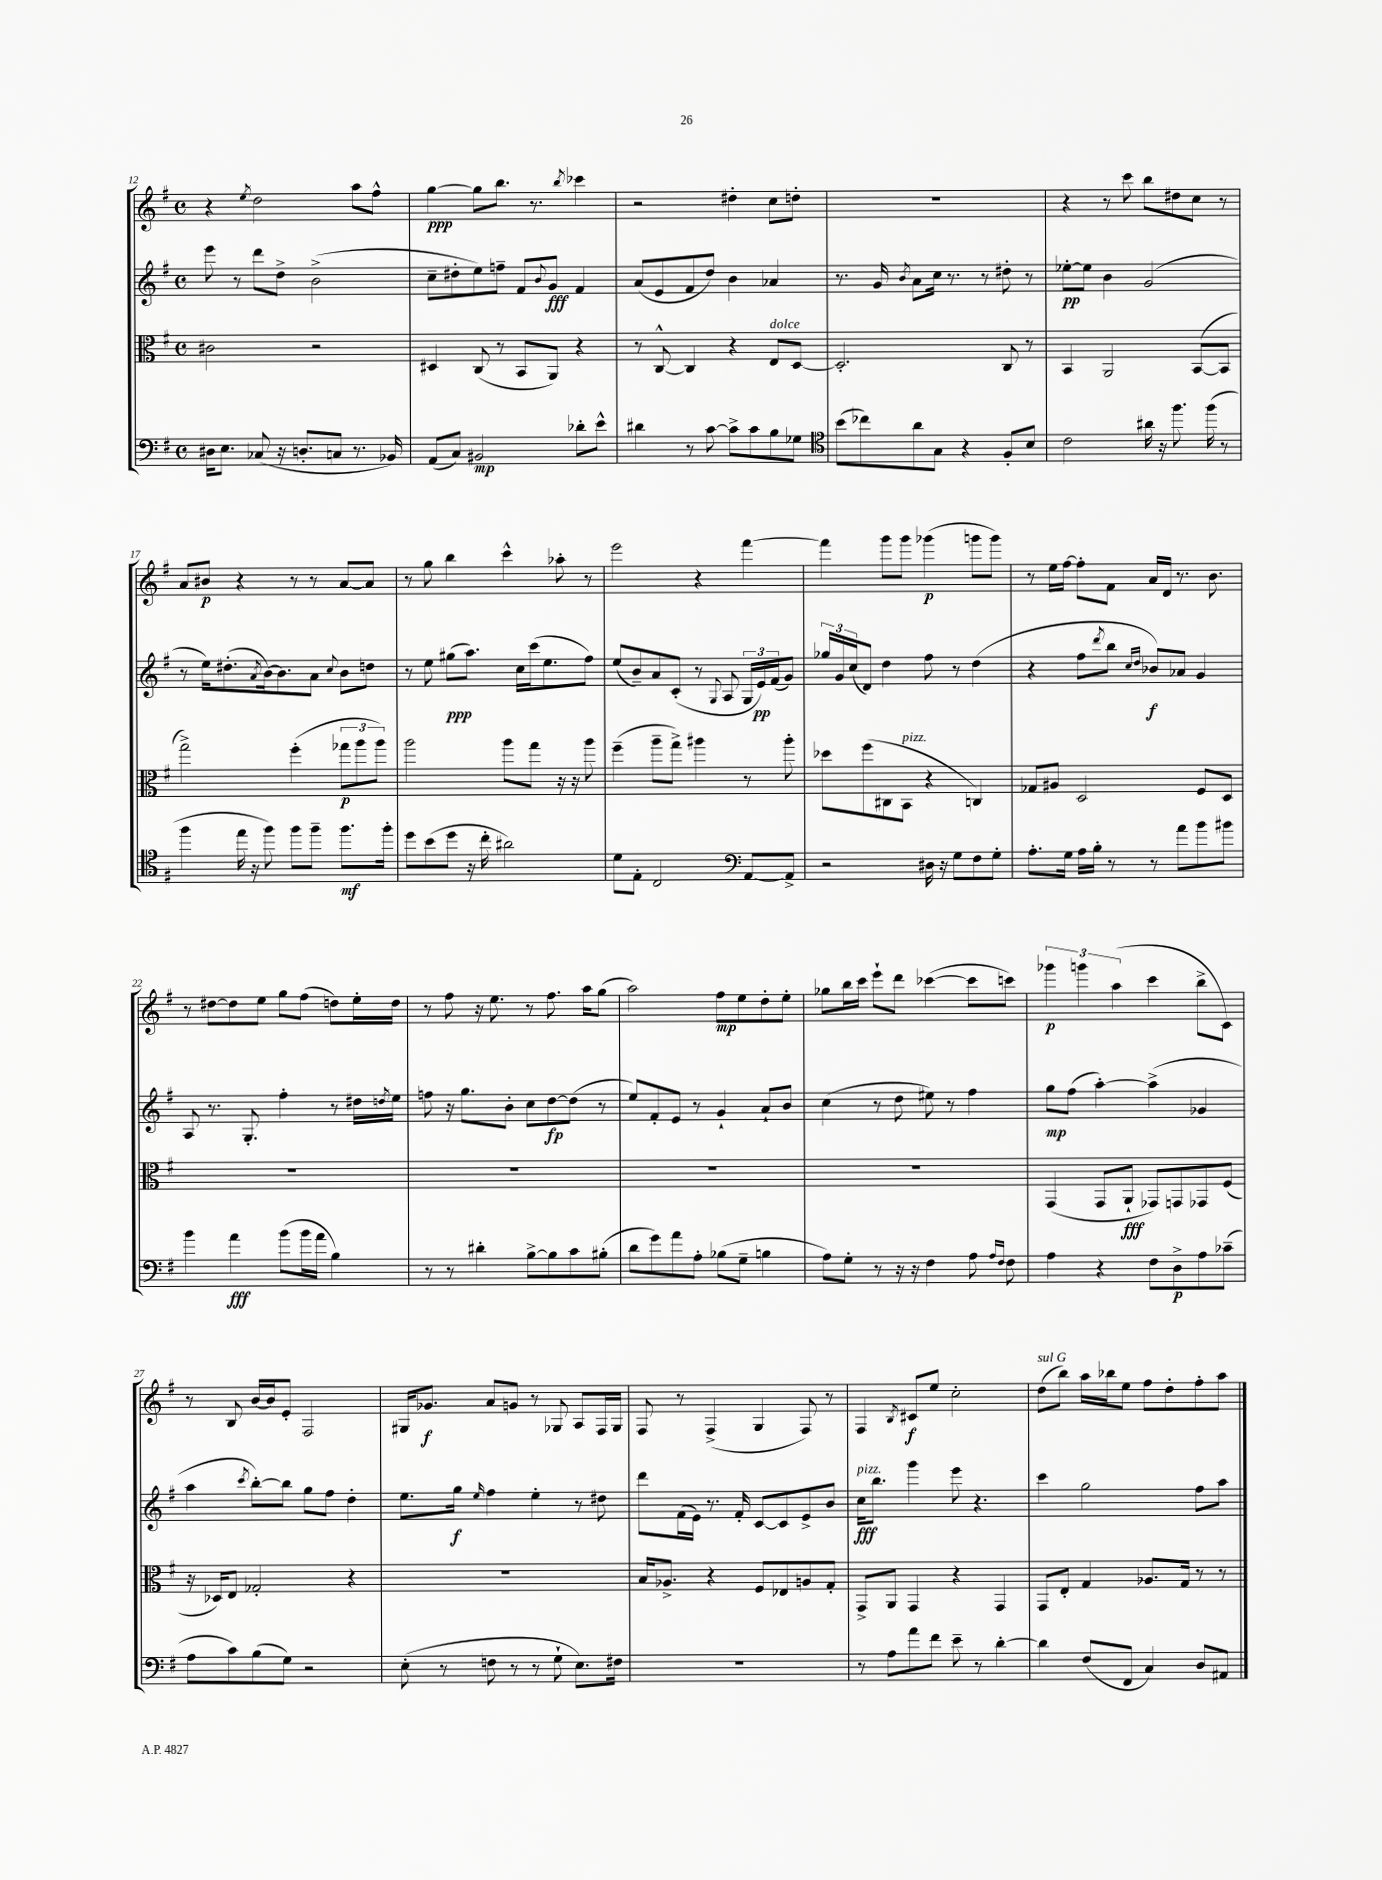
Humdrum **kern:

**kern	**dynam	**kern	**dynam	**kern	**dynam	**kern	**dynam
*part4	*part4	*part3	*part3	*part2	*part2	*part1	*part1
*staff4	*staff4	*staff3	*staff3	*staff2	*staff2	*staff1	*staff1
*clefF4	*	*clefC3	*	*clefG2	*	*clefG2	*
*k[f#]	*	*k[f#]	*	*k[f#]	*	*k[f#]	*
*M4/4	*	*M4/4	*	*M4/4	*	*M4/4	*
*met(c)	*	*met(c)	*	*met(c)	*	*met(c)	*
=12	=12	=12	=12	=12	=12	=12	=12
16D#X\KL	.	2c#X\	.	8eee\	.	4r	.
8.E\J	.	.	.	.	.	.	.
.	.	.	.	8r	.	.	.
.	.	.	.	.	.	8qee/	.
(8C-X/	.	.	.	8ddd\L	.	2dd\	.
16r	.	.	.	8dd^\J	.	.	.
8.Dn'/L	.	.	.	.	.	.	.
.	.	2r	.	(2b^\	.	.	.
8Cn/J	.	.	.	.	.	.	.
8.r	.	.	.	.	.	8aa\L	.
.	.	.	.	.	.	8ff#^^\J	.
16BB-X/)	.	.	.	.	.	.	.
=13	=13	=13	=13	=13	=13	=13	=13
(8AA/L	.	4D#X/	.	8cc~\L	.	[4gg\	ppp
8C/J)	.	.	.	8dd#X'\	.	.	.
2BB#X/	mp	(8C/	.	8ee\)	.	8gg\L]	.
.	.	8r	.	8ffn~\J	.	8.bb\J	.
.	.	8BB/L	.	8f#/L	.	.	.
.	.	.	.	.	.	8.r	.
.	.	.	.	8qqb/	.	.	.
.	.	8AA/J)	.	8g/J	fff	.	.
.	.	.	.	.	.	8qbb/	.
8d-X'\L	.	4r	.	4f#/	.	4ccc-X\	.
8e^^\J	.	.	.	.	.	.	.
=14	=14	=14	=14	=14	=14	=14	=14
4d#X\	.	8r	.	(8a/L	.	2r	.
.	.	[8C^^/	.	8e/	.	.	.
8r	.	4C/]	.	8f#/	.	.	.
[8c\	.	.	.	8dd/J)	.	.	.
8c^\L]	.	4r	.	4b\	.	4dd#X'\	.
8c\	.	.	.	.	.	.	.
!	!	!LO:TX:a:i:t=dolce	!	!	!	!	!
8B\	.	8E/L	.	4a-X/	.	8cc\L	.
8G-X\J	.	[8D/J	.	.	.	8ddn'\J	.
=15	=15	=15	=15	=15	=15	=15	=15
*clefC4	*	*	*	*	*	*	*
(8b\L	.	2.D'/]	.	8.r	.	1r	.
8cc-X\)	.	.	.	.	.	.	.
.	.	.	.	16g/	.	.	.
.	.	.	.	8qb/	.	.	.
8a\	.	.	.	8a\L	.	.	.
8G\J	.	.	.	16cc\Jk	.	.	.
.	.	.	.	8.r	.	.	.
4r	.	.	.	.	.	.	.
.	.	.	.	8r	.	.	.
8F#'/L	.	8C/	.	8dd#X'\	.	.	.
8B/J	.	8r	.	8r	.	.	.
=16	=16	=16	=16	=16	=16	=16	=16
2c\	.	4BB/	.	[8ee-X'\L	pp	4r	.
.	.	.	.	8ee-\J]	.	.	.
.	.	2AA/	.	4b\	.	8r	.
.	.	.	.	.	.	8ccc\	.
16a#X\	.	.	.	(2g/	.	8bb\L	.
16r	.	.	.	.	.	.	.
8.ff#\	.	.	.	.	.	8dd#X\	.
.	.	([8BB/L	.	.	.	8cc\J	.
(16ff#\	.	.	.	.	.	.	.
8r	.	8BB/J]	.	.	.	8r	.
!!LO:LB:g=z
=17	=17	=17	=17	=17	=17	=17	=17
4ff#\	.	2gg^\)	.	8r	.	8a/L	.
.	.	.	.	16ee\KL)	.	8b#X/J	p
.	.	.	.	(8.dd#X'\	.	.	.
16ee\	.	.	.	.	.	4r	.
16r	.	.	.	.	.	.	.
.	.	.	.	8qa/	.	.	.
8ff#\)	.	.	.	[16b\k)	.	.	.
.	.	.	.	8.b\]	.	.	.
8ff#\L	.	(4ff#'\	.	.	.	8r	.
8ff#~\J	.	.	.	8a\J	.	8r	.
.	.	.	.	8qqcc/	.	.	.
8.ff#\L	mf	12gg-X\L	p	8b\L	.	[8a/L	.
.	.	12aa\	.	.	.	.	.
.	.	.	.	8ddn\J	.	8a/J]	.
.	.	12aa\J)	.	.	.	.	.
16ff#'\Jk	.	.	.	.	.	.	.
=18	=18	=18	=18	=18	=18	=18	=18
8dd\L	.	2aa\	.	8r	.	8r	.
(8b\	.	.	.	8ee\	.	8gg\	.
8dd\J	.	.	.	(8gg#X\L	ppp	4bb\	.
16r	.	.	.	8.aa\J)	.	.	.
16cc'\	.	.	.	.	.	.	.
2a#X\)	.	8aa\L	.	.	.	4ccc^^\	.
.	.	.	.	16cc\LL	.	.	.
.	.	8gg\J	.	(16ccc\J	.	.	.
.	.	.	.	8.ee\	.	.	.
.	.	16r	.	.	.	8aa-X'\	.
.	.	16r	.	.	.	.	.
.	.	8aa\	.	8ff#\J)	.	8r	.
=19	=19	=19	=19	=19	=19	=19	=19
8d\L	.	(4ff#~\	.	(8ee/L	.	2eee\	.
8E'\J	.	.	.	8b~/)	.	.	.
2C/	.	8aa~\L	.	8a/	.	.	.
.	.	8gg^\J)	.	(8c'/J	.	.	.
.	.	4aa#X\	.	8r	.	4r	.
.	.	.	.	8qqG/	.	.	.
.	.	.	.	8A/	.	.	.
*clefF4	*	*	*	*	*	*	*
[8AA/L	.	8r	.	24G/LL	.	[4fff#\	.
.	.	.	.	24e/)	pp	.	.
.	.	.	.	(24f#/J	.	.	.
8AA^/J]	.	8aa#'\	.	8g/J)	.	.	.
=20	=20	=20	=20	=20	=20	=20	=20
2r	.	8dd-X\L	.	24gg-X/LL	.	4fff#\]	.
.	.	.	.	24g/	.	.	.
.	.	.	.	(24cc/J	.	.	.
.	.	(8ff#\	.	8d/J)	.	.	.
.	.	8C#X\	.	4dd\	.	8ggg\L	.
!	!	!LO:TX:a:i:t=pizz.	!	!	!	!	!
.	.	8BB\J	.	.	.	8ggg\J	.
16D#X\	.	4r	.	8ff#\	.	(4ggg-X\	p
16r	.	.	.	.	.	.	.
8G\L	.	.	.	8r	.	.	.
8F#\	.	4Cn/)	.	(4dd\	.	8gggn\L	.
8G'\J	.	.	.	.	.	8ggg\J)	.
=21	=21	=21	=21	=21	=21	=21	=21
8.A'\L	.	8G-X/L	.	4r	.	8r	.
.	.	8A#X/J	.	.	.	16ee\LL	.
16G\Jk	.	.	.	.	.	[16ff#\JJ	.
16A\LL	.	2D/	.	8ff#\L	.	8ff#'\L]	.
16B'\JJ	.	.	.	.	.	.	.
.	.	.	.	8qddd/	.	.	.
8r	.	.	.	8bb\J	.	8f#\J	.
.	.	.	.	16qqcc/LL	.	.	.
.	.	.	.	16qqdd/JJ	.	.	.
8r	.	.	.	8b-X/L)	f	16a/LL	.
.	.	.	.	.	.	16d/JJ	.
8a\L	.	.	.	8a-X/J	.	8.r	.
8b\	.	8F#/L	.	4g/	.	.	.
.	.	.	.	.	.	8.b\	.
8b#X\J	.	8D/J	.	.	.	.	.
!!LO:LB:g=z
=22	=22	=22	=22	=22	=22	=22	=22
4b\	.	1r	.	8A/	.	8r	.
.	.	.	.	8.r	.	[8dd#X\L	.
4a\	fff	.	.	.	.	8dd#\]	.
.	.	.	.	8.G'/	.	.	.
.	.	.	.	.	.	8ee\J	.
(8b\L	.	.	.	4ff#'\	.	8gg\L	.
16b\L	.	.	.	.	.	(8ff#\J	.
16a\JJ	.	.	.	.	.	.	.
4B\)	.	.	.	8r	.	8ddn\L)	.
.	.	.	.	16dd#X\LL	.	16ee'\L	.
.	.	.	.	8qddn/	.	.	.
.	.	.	.	16ee\JJ	.	16dd\JJ	.
=23	=23	=23	=23	=23	=23	=23	=23
8r	.	1r	.	8ffn\	.	8r	.
8r	.	.	.	16r	.	8ff#\	.
.	.	.	.	8.gg\L	.	.	.
4d#X'\	.	.	.	.	.	16r	.
.	.	.	.	.	.	8.ee\	.
.	.	.	.	8b'\J	.	.	.
[8B^\L	.	.	.	8cc\L	.	8r	.
8B\]	.	.	.	[8dd\	fp	8.ff#\	.
8c\	.	.	.	(8dd\J]	.	.	.
.	.	.	.	.	.	16aa\KL	.
(8B#X'\J	.	.	.	8r	.	(8gg\J	.
=24	=24	=24	=24	=24	=24	=24	=24
8d\L	.	1r	.	8ee/L)	.	2aa\)	.
8g\)	.	.	.	8f#'/	.	.	.
8a\	.	.	.	8e/J	.	.	.
8A'\J	.	.	.	8r	.	.	.
(8B-X\L	.	.	.	4g`/	.	8ff#\L	mp
8G~\J	.	.	.	.	.	8ee\	.
4Bn\	.	.	.	8a`/L	.	8dd'\	.
.	.	.	.	8b/J	.	8ee'\J	.
=25	=25	=25	=25	=25	=25	=25	=25
8A\L)	.	1r	.	(4cc\	.	8gg-X\L	.
8G'\J	.	.	.	.	.	16bb\L	.
.	.	.	.	.	.	16ccc\JJ	.
8r	.	.	.	8r	.	8eee`\L	.
16r	.	.	.	8dd\	.	8ddd\J	.
16r	.	.	.	.	.	.	.
4F#\	.	.	.	8ee#X\)	.	([4ccc-X\	.
.	.	.	.	8r	.	.	.
8A\	.	.	.	4ff#\	.	8ccc-\L]	.
16qqA/LL	.	.	.	.	.	.	.
16qqF#/JJ	.	.	.	.	.	.	.
8F#\	.	.	.	.	.	8cccn\J)	.
=26	=26	=26	=26	=26	=26	=26	=26
4A\	.	(4GG/	.	8gg\L	mp	6ggg-X\	p
.	.	.	.	(8ff#\J	.	.	.
.	.	.	.	.	.	6gggn\	.
4r	.	8GG/L	.	[4aa'\)	.	.	.
.	.	.	.	.	.	(6aa\	.
.	.	8AA`/J	fff	.	.	.	.
8F#\L	.	8GG-X/L)	.	(4aa^\]	.	4ccc\	.
8D^\	p	8GGn/	.	.	.	.	.
8A\	.	8GG-X/	.	4g-X/	.	8bb^\L	.
(8c-X~\J	.	(8F#/J	.	.	.	8c\J)	.
!!LO:LB:g=z
=27	=27	=27	=27	=27	=27	=27	=27
8A\L	.	16r	.	4aa\	.	8r	.
.	.	16D-X/KL)	.	.	.	.	.
8c\)	.	8E/J	.	.	.	8B/	.
.	.	.	.	8qccc/	.	.	.
(8B\	.	2G-X'/	.	[8bb'\L)	.	[16b/LL	.
.	.	.	.	.	.	16b/J]	.
8G\J)	.	.	.	8bb\J]	.	8e'/J	.
2r	.	.	.	8gg\L	.	2F#/	.
.	.	.	.	8ff#\J	.	.	.
.	.	4r	.	4dd'\	.	.	.
=28	=28	=28	=28	=28	=28	=28	=28
(8E'\	.	1r	.	8.ee\L	.	16G#X/KL	.
.	.	.	.	.	.	8.g-X/J	f
8r	.	.	.	.	.	.	.
.	.	.	.	16gg\Jk	f	.	.
.	.	.	.	16qqee/	.	.	.
8Fn\	.	.	.	4ff#\	.	8a/L	.
8r	.	.	.	.	.	8gn/J	.
8r	.	.	.	4ee'\	.	8r	.
8G`\	.	.	.	.	.	8G-X/	.
8.E\L)	.	.	.	8r	.	8A/L	.
.	.	.	.	8dd#X\	.	16F#/L	.
16F#X\Jk	.	.	.	.	.	16G-/JJ	.
=29	=29	=29	=29	=29	=29	=29	=29
1r	.	16B/KL	.	8ddd\L	.	8F#/	.
.	.	8.A-X^/J	.	.	.	.	.
.	.	.	.	(16f#\L	.	8r	.
.	.	.	.	16e\JJ)	.	.	.
.	.	4r	.	8.r	.	(4F#^/	.
.	.	.	.	16f#'/	.	.	.
.	.	8F#/L	.	[8c/L	.	4G/	.
.	.	8E-X/	.	8c/]	.	.	.
.	.	8An/	.	8e^/	.	8F#/)	.
.	.	8G'/J	.	8b/J	.	8r	.
=30	=30	=30	=30	=30	=30	=30	=30
!	!	!	!	!LO:TX:a:i:t=pizz.	!	!	!
8r	.	8GG^/L	.	16cc\KL	fff	4F#/	.
.	.	.	.	8.bb\J	.	.	.
8A\L	.	8AA/J	.	.	.	.	.
.	.	.	.	.	.	8qB/	.
8a\	.	4GG/	.	4ggg\	.	8c#X/L	f
8f#\J	.	.	.	.	.	8ee/J	.
8e~\	.	4r	.	8eee\	.	2cc'\	.
8r	.	.	.	4.r	.	.	.
[4d'\	.	4GG/	.	.	.	.	.
=31	=31	=31	=31	=31	=31	=31	=31
!	!	!	!	!	!	!LO:TX:a:i:t=sul G	!
4d\]	.	8GG/L	.	4ccc\	.	(8dd\L	.
.	.	8E'/J	.	.	.	8bb\J)	.
(8F#/L	.	4G/	.	2gg\	.	16aa\LL	.
.	.	.	.	.	.	16bb-X\J	.
8FF#/J	.	.	.	.	.	8ee\J	.
4C/)	.	8.A-X/L	.	.	.	8ff#\L	.
.	.	.	.	.	.	8dd'\	.
.	.	16G/Jk	.	.	.	.	.
8D/L	.	8r	.	8ff#\L	.	8ff#'\	.
8AA#X/J	.	8r	.	8aa\J	.	8aa\J	.
==	==	==	==	==	==	==	==
*-	*-	*-	*-	*-	*-	*-	*-
